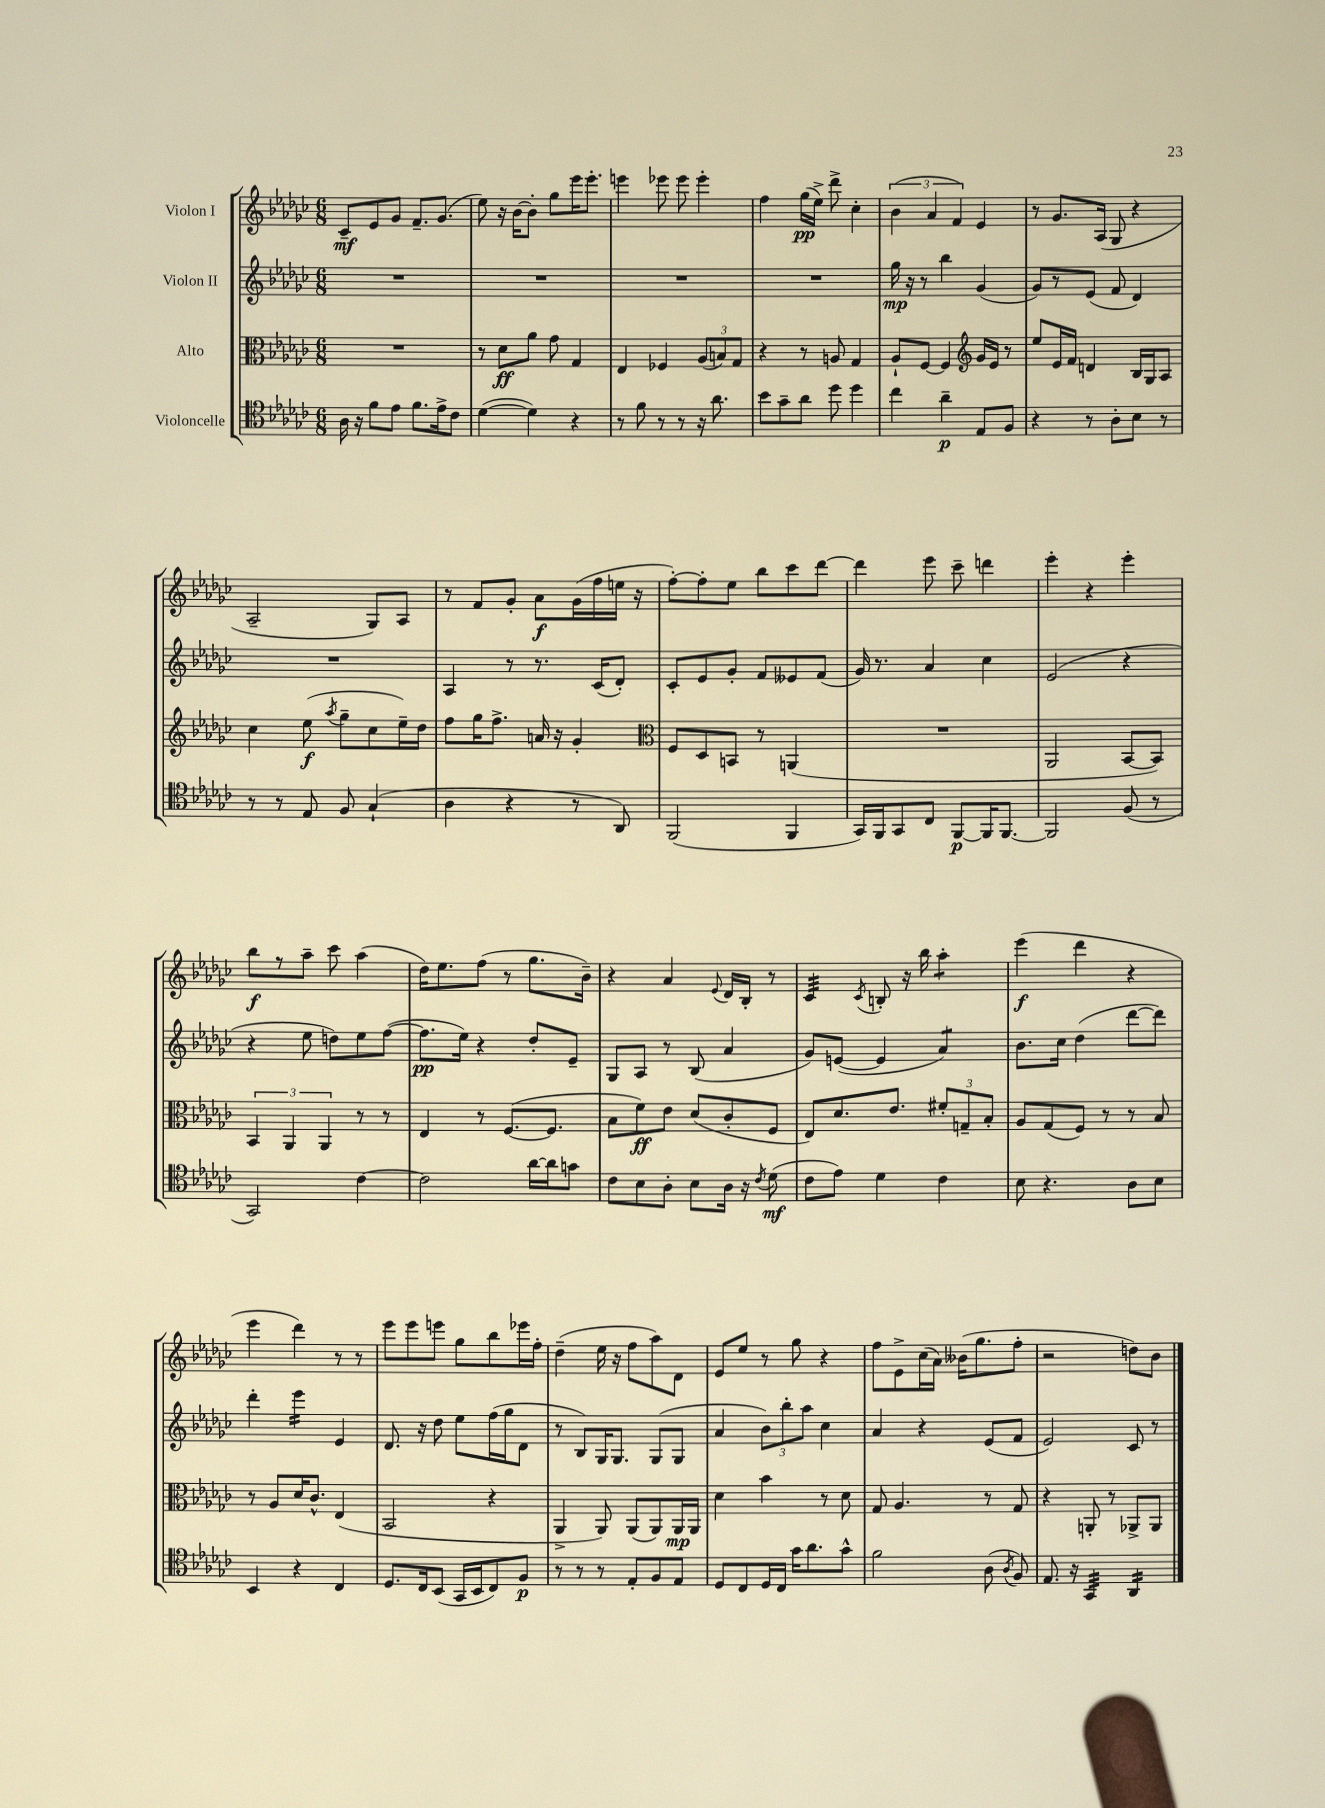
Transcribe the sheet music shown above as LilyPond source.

<<
\new StaffGroup <<
\new Staff = "s0" \with { instrumentName = "Violon I" } {
    \clef treble \key ges \major \numericTimeSignature \time 6/8
    \autoBeamOff ces'8[--\mf ees'8 ges'8] f'8.[-- ges'8.]( |
    ees''8) r16 bes'16[~ bes'8]-. ges''8[ ees'''16 ees'''8.]-. |
    e'''4 ees'''8 ees'''8 ees'''4-. |
    f''4 ges''16[\pp( ees''16]->) des'''8-> ces''4-. |
    \tuplet 3/2 { bes'4( aes'4 f'4) } ees'4 |
    r8 ges'8.[ aes16]( ges8 r4 |
    aes2-- ges8[) aes8] |
    r8 f'8[ ges'8]-. aes'8[\f ges'16( f''16 e''16] r16 |
    f''8[~-.) f''8-. ees''8] bes''8[ ces'''8 des'''8]~ |
    des'''4 ees'''8 ces'''8-- d'''4 |
    ees'''4-. r4 ees'''4-. |
    bes''8[\f r8 aes''8]-- ces'''8 aes''4( |
    des''16[) ees''8. f''8]( r8 ges''8.[ bes'16]--) |
    r4 aes'4 \appoggiatura { ees'8 } des'16[ bes16]-. r8 |
    ces'4:32 \acciaccatura { ces'8 } b8-. r16 bes''16 aes''4:8-. |
    ees'''4\f( des'''4 r4 |
    ees'''4 des'''4) r8 r8 |
    ees'''8[ ees'''8 e'''8] ges''8[ bes''8 ees'''16 f''16]-. |
    des''4--( ees''16 r16 f''8[ aes''8) des'8] |
    ees'8[ ees''8] r8 ges''8 r4 |
    f''8[ ees'8-> ces''16( aes'16]) beses'16[( ges''8. f''8]-. |
    r2 d''8[) bes'8] \bar "|." |
}
\new Staff = "s1" \with { instrumentName = "Violon II" } {
    \clef treble \key ges \major \numericTimeSignature \time 6/8
    \autoBeamOff R2. |
    R2. |
    R2. |
    R2. |
    ges''16\mp r16 r8 bes''4 ges'4( |
    ges'8[) r8 ees'8]( f'8 des'4) |
    R2. |
    aes4 r8 r8. ces'16[( des'8]-.) |
    ces'8[-. ees'8 ges'8]-. f'8[ eeses'8 f'8]( |
    ges'16) r8. aes'4 ces''4 |
    ees'2( r4 |
    r4 ees''8 d''8[) ees''8 f''8]~( |
    f''8.[\pp ees''16]) r4 des''8[-. ees'8]-- |
    ges8[ aes8] r8 bes8( aes'4 |
    ges'8[) e'8]~( e'4 aes'4:8) |
    bes'8.[ ces''16] des''4( des'''8[~ des'''8]) |
    des'''4-. ees'''4:16 ees'4 |
    des'8. r16 des''8 ees''8[ f''16( ges''16 des'8] |
    r8 bes8[) ges16 ges8.] ges8[( ges8] |
    aes'4 \tuplet 3/2 { bes'8[) bes''8-. aes''8] } ces''4 |
    aes'4 r4 ees'8[( f'8] |
    ees'2) ces'8 r8 \bar "|." |
}
\new Staff = "s2" \with { instrumentName = "Alto" } {
    \clef alto \key ges \major \numericTimeSignature \time 6/8
    \autoBeamOff R2. |
    r8 des'8[\ff aes'8] ges'8 ges4 |
    ees4 fes4 \tuplet 3/2 { aes8[( b8) ges8] } |
    r4 r8 a8 ges4 |
    aes8[-! f8]~ f4 \clef treble ges'16[ ees'16] r8 |
    ees''8[ ees'16 f'16] d'4 bes16[ ges16 aes8] |
    ces''4 ees''8\f( \acciaccatura { aes''8 } ges''8[-- ces''8 ees''16--) des''16] |
    f''8[ ges''16 f''8.]-> a'16 r16 ges'4-. |
    \clef alto f8[ des8 b,8] r8 a,4( |
    R2. |
    aes,2 bes,8[~ bes,8]) |
    \tuplet 3/2 { bes,4 aes,4 aes,4 } r8 r8 |
    ees4 r8 f8.[~( f8.] |
    bes8[ f'8\ff) ees'8] des'8[( ces'8-. f8] |
    ees8[) des'8. ees'8.] \tuplet 3/2 { fis'8[-. g8-- bes8]-. } |
    aes8[ ges8( f8]) r8 r8 bes8 |
    r8 aes8[ des'16 ces'8.]-^ ees4( |
    bes,2 r4 |
    aes,4-> aes,8) aes,8[( aes,8) aes,16\mp aes,16] |
    des'4 bes'4 r8 des'8 |
    ges8 aes4. r8 ges8 |
    r4 a,8-. r8 aes,8[-> aes,8] \bar "|." |
}
\new Staff = "s3" \with { instrumentName = "Violoncelle" } {
    \clef tenor \key ges \major \numericTimeSignature \time 6/8
    \autoBeamOff aes16 r16 f'8[ ees'8] f'8.[ ees'16-> ces'8] |
    des'4~( des'4) r4 |
    r8 f'8 r8 r8 r16 aes'8. |
    bes'8[ ges'8-- aes'8] des''8 des''4 |
    ces''4 aes'4--\p ees8[ f8] |
    r4 r8 aes8[-. bes8] r8 |
    r8 r8 ees8 f8 ges4-!( |
    aes4 r4 r8 aes,8) |
    f,2( f,4 |
    ges,16[) f,16 ges,8 ces8] f,8[~\p f,16 f,8.]~ |
    f,2 f8( r8 |
    ges,2) ces'4~ |
    ces'2 aes'16[~ aes'16 g'8] |
    ces'8[ bes8 aes8]-. bes8[ aes16] r16 \acciaccatura { ces'8 } des'8\mf( |
    ces'8[ ees'8]) des'4 ces'4 |
    bes8 r4. aes8[ bes8] |
    bes,4 r4 ces4 |
    des8.[ ces16 bes,8]( ges,16[ bes,16 ces8) f8]\p |
    r8 r8 r8 ees8[-. f8 ees8] |
    des8[ ces8 des16 ces16] ges'16[ aes'8. ges'8]-^ |
    f'2 aes8( \acciaccatura { aes8 } f8) |
    ees8. r16 ges,4:32 aes,4:16 \bar "|." |
}
>>
>>
\layout { \context { \Score \remove "Bar_number_engraver" } }
